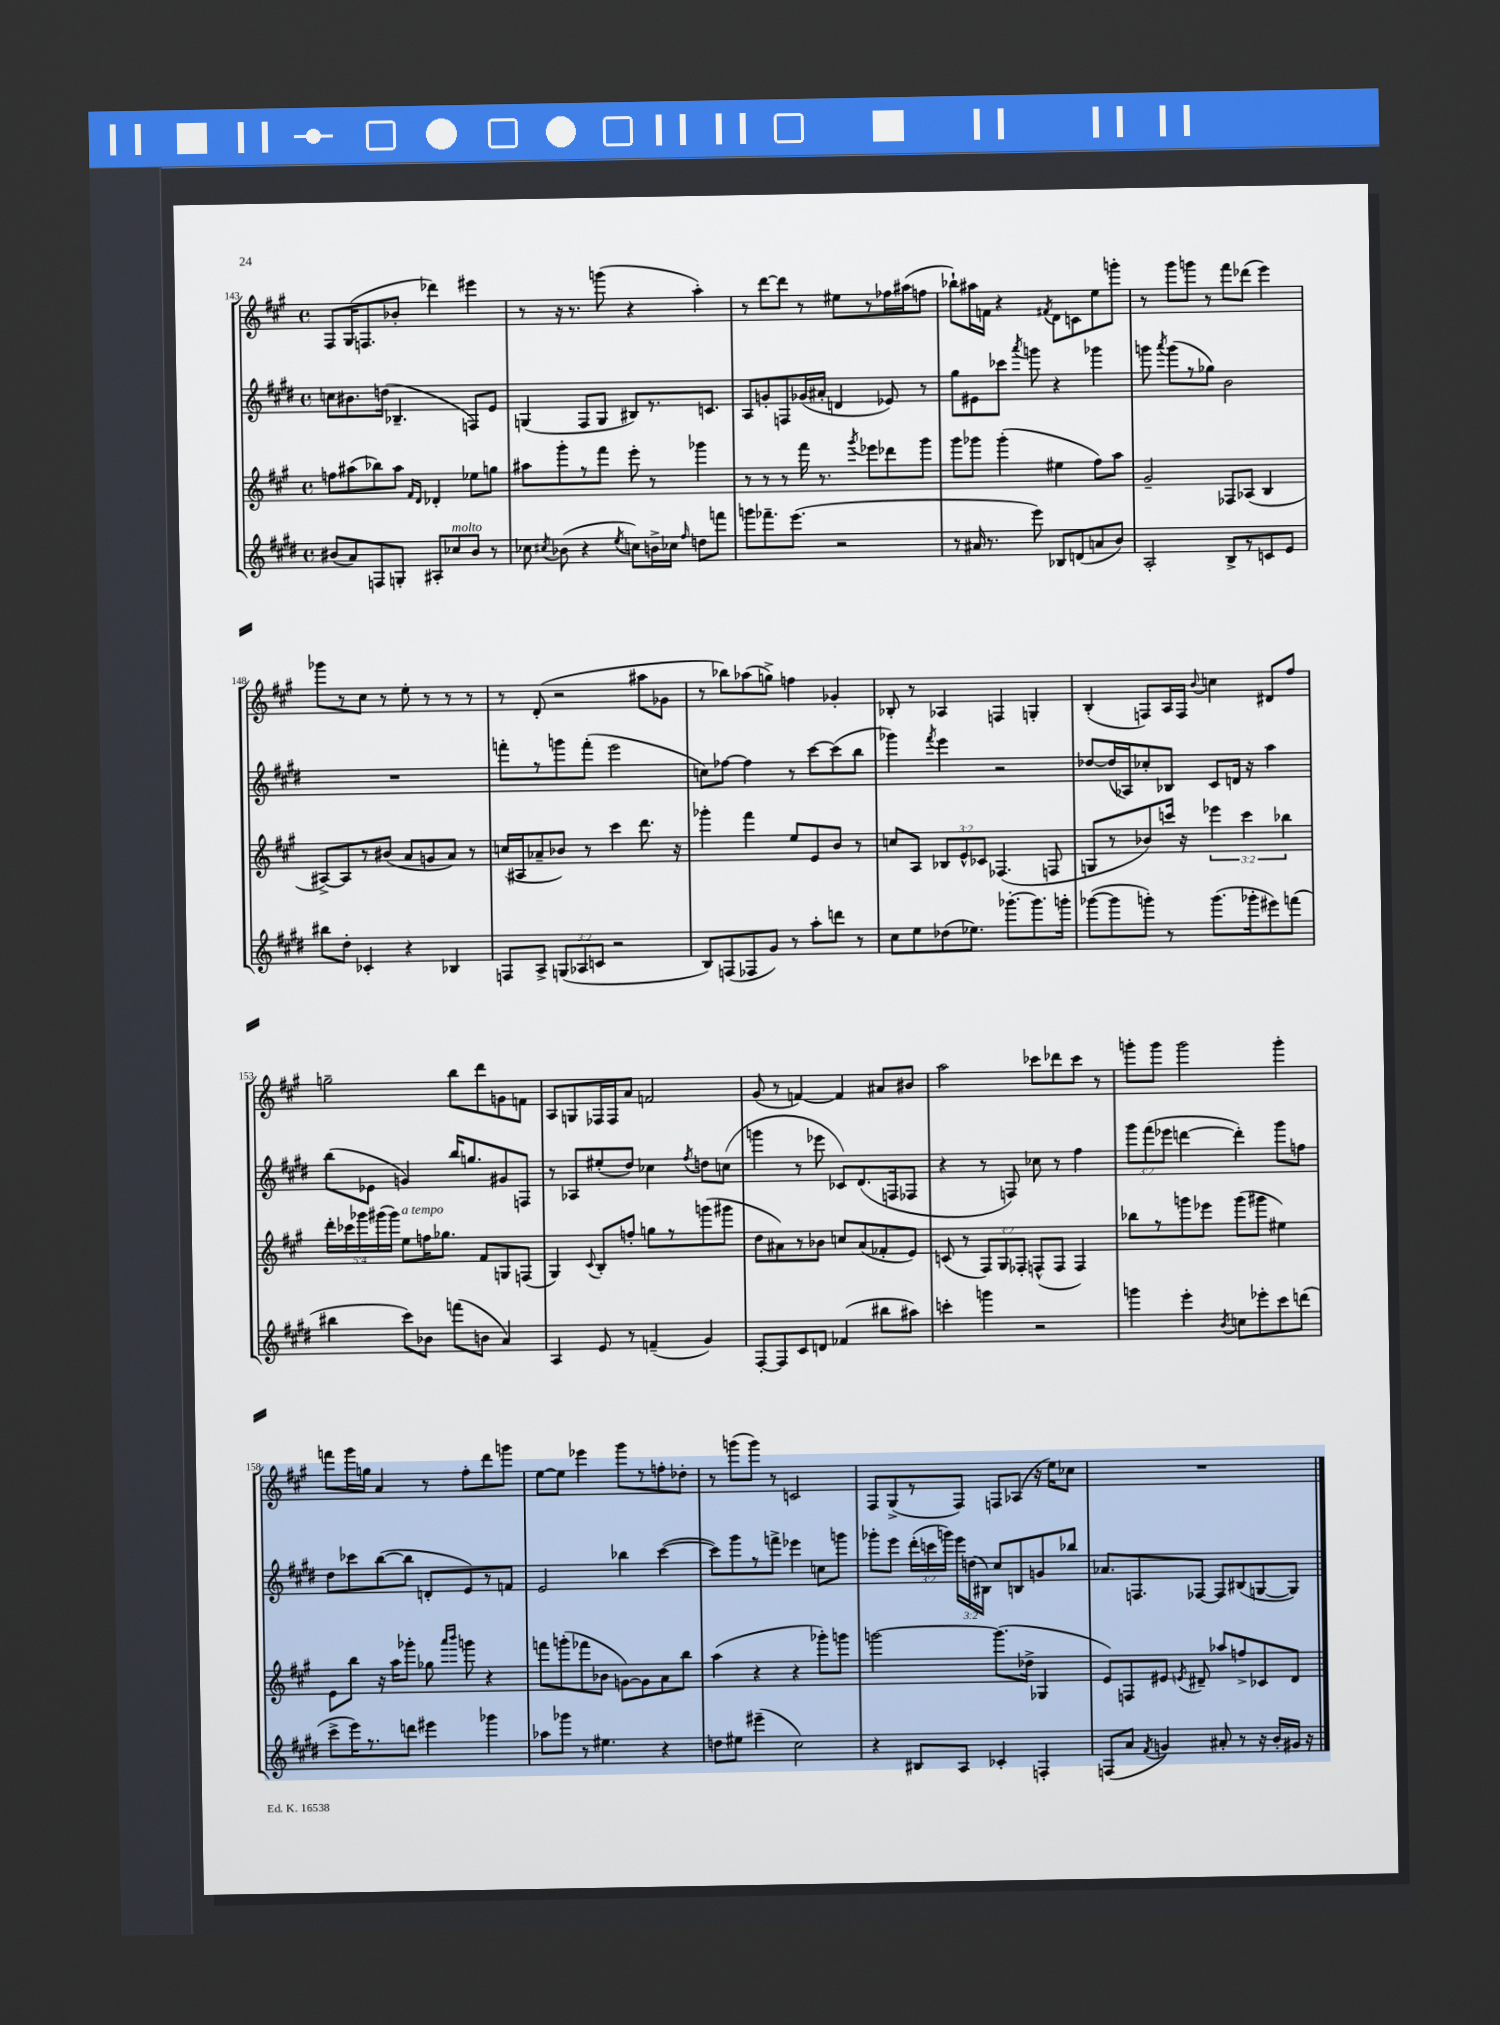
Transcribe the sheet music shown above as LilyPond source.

<<
\new StaffGroup <<
\new Staff = "s0" {
    \clef treble \key a \major \defaultTimeSignature \time 4/4
    \autoBeamOff fis8[ gis16( f8. bes'8]-. des'''4) eis'''4 |
    r8 r16 r8. g'''8( r4 a''4-.) |
    r8 d'''8[~ d'''8] r8 eis''8[ r8 fes''16 ais''16( f''8] |
    bes''8[-!) ais''16 f'16] r4 \acciaccatura { fis'8 } d'8[ c'8 e''8 g'''8]-. |
    r8 gis'''8[ g'''8] r8 fis'''8[ des'''8]( e'''4) |
    ges'''8[ r8 cis''8] r8 e''8-. r8 r8 r8 |
    r8 d'8-.( r2 ais''8[ ges'8] |
    r8 bes''8[) aes''8( g''8]->) f''4 ges'4-. |
    bes8-. r8 aes4 f4 g4-. |
    b4-.( f8[) a16 f16] \appoggiatura { b'8 } c''4 dis'8[ fis''8] |
    g''2-- b''8[ d'''8 g'8 f'8] |
    a8[ g8 fes16 fes16 a'8] f'2 |
    gis'8( r8 f'4~) f'4 ais'8[ bis'8] |
    a''2 ces'''8[ des'''8 ces'''8] r8 |
    g'''8[-. g'''8] g'''2 g'''4-. |
    f'''8[ gis'''16 g''16] a'4 r8 fis''8[-. d'''8 g'''8] |
    e''8[~ e''8] ees'''4 gis'''8[ r8 f''8-. des''8]-. |
    r8 g'''8[( g'''8]) r8 c'2 |
    fis8[ gis8->( r8 fis8]) f8[ aes8]( r16 e''16[) ces''8] |
    R1 \bar "|." |
}
\new Staff = "s1" {
    \clef treble \key e \major \defaultTimeSignature \time 4/4 \override Staff.TupletNumber.text = #tuplet-number::calc-fraction-text
    \autoBeamOff c''8[ bis'8. d''16]( bes4.-- f8[) e'8] |
    g4( fis8[ g8] bis8[) r8. c'8.] |
    a8[ g'8-. f8 ges'16( ais'16]-. d'4 ees'8) r8 |
    gis''8[ eis'8 ces'''8] \acciaccatura { a'''8 } g'''8 r4 ges'''4 |
    g'''8 \acciaccatura { a'''8 } g'''8[( r8 ges''8]) b'2 |
    R1 |
    f'''8[-. r8 g'''8 f'''8]-.( e'''2 |
    c''8[) fes''8]~ fes''4 r8 cis'''8[~ cis'''8( b''8] |
    ges'''4) \acciaccatura { fis'''8 } e'''4 r2 |
    des''8[~ des''16( aes16) ces''8-. bes8] cis'8[ d'16] r16 a''4 |
    b''8[( ees'8] g'4) b''16[ g''8. gis'8 f8] |
    r8 aes8[ eis''8-.( dis''8]) ces''4 \acciaccatura { fis''8 } d''8[ c''8]( |
    g'''4 r8 ees'''8 ces'8[) dis'8.( f16 fes8] |
    r4 r8 f8) ces''8 r8 fis''4 |
    \tuplet 3/2 { gis'''8[ fis'''8( ees'''8] } d'''4~ d'''4-.) gis'''8[ f''8] |
    dis''8[ ces'''8 b''8~( b''8] d'8[-. e'8) r8 f'8] |
    e'2 bes''4 cis'''4~( |
    cis'''8[) gis'''8 r8 f'''8]-> ees'''4 c''8[ g'''8] |
    ges'''8[-. e'''8] \tuplet 3/2 { dis'''16[-.( c'''16 g'''16]) } \tuplet 3/2 { e'''16[ d''16( bis16]) } cis''8[ b8 g'8 bes''8] |
    aes'8.[ f8. fes8]~ fes8[ bis8( g8~ g8]) \bar "|." |
}
\new Staff = "s2" {
    \clef treble \key a \major \defaultTimeSignature \time 4/4 \override Staff.TupletNumber.text = #tuplet-number::calc-fraction-text
    \autoBeamOff f''8[ ais''8( bes''8) ais''8] \grace { fis'16[ d'16] } des'4-. ees''8[ g''8] |
    ais''8[ gis'''8-. r8 fis'''8] e'''8-. r8 ges'''4 |
    r8 r8 r8 fis'''16 r8. \acciaccatura { gis'''8 } ees'''8[ des'''8 gis'''8] |
    gis'''8[ ges'''8] ges'''4-.( eis''4 fis''8[) a''8] |
    gis'2-- fes8[ aes8]( b4 |
    ais8[~->) ais8 r8 bis'8]( a'8[ g'8 a'8]) r8 |
    c''16[( ais16 aes'8-- bes'8]) r8 cis'''4 d'''8. r16 |
    ges'''4-. fis'''4 e''8[ e'8 b'8] r8 |
    c''8[ a8] \tuplet 3/2 { bes8[ e'8-^ ces'8] } fes4.( f8 |
    g8[ r8 bes'8) c'''16] r16 \tuplet 3/2 { ees'''4 c'''4 bes''4 } |
    \tuplet 5/4 { d'''16[-. ces'''16 ges'''16 gis'''16( gis'''16]) } e''8[^\markup { \italic "a tempo" } f''16 ges''8.] fis'8[ g8 f8]( |
    gis4) \appoggiatura { cis'8 } b8[-. f''8]-. g''8[ r8 g'''8( gis'''8] |
    d''8[ ais'8) r8 bes'8] c''8[ ais'8( fes'8-. e'8]) |
    c'8( r8 \tuplet 3/2 { fis8[) gis8 fes8]-. } f8[-^( f8] f4) |
    bes''8[ r8 g'''8 ees'''8] g'''8[( gis'''8] eis''4) |
    e'8[ b''8] r16 a''16[ ges'''8]-. ges''8 \grace { a'''16[ b'''16] } g'''8 r4 |
    f'''8[ g'''8-.( fes'''8 bes'8] g'8[~) g'8 a'8 b''8] |
    a''4( r4 r4 ges'''8[-.) g'''8] |
    g'''2~ g'''8.[( des''16]-> ges4 |
    e'8[) f8 eis'8] \acciaccatura { e'8 } dis'8-- aes''8[ f''8-> ces'8 dis'8] \bar "|." |
}
\new Staff = "s3" {
    \clef treble \key e \major \defaultTimeSignature \time 4/4 \override Staff.TupletNumber.text = #tuplet-number::calc-fraction-text
    \autoBeamOff bis'8[( a'8) f8 g8]-. ais8[-. ces''8^\markup { \italic "molto" } bis'8] r8 |
    ces''8 \acciaccatura { cis''8 } bes'8( r4 \acciaccatura { e''8 } c''8[) b'16-> ces''16] \grace { fis''16 } d''8[ f'''8] |
    g'''8[ fes'''8.-- e'''8.]( r2 |
    r8 ais'16 r8. e'''8) bes8[ d'8( a'8 b'8]) |
    a2-. b8[-> r8 c'8 e'8] |
    bis''8[ dis''8]-. ces'4-. r4 bes4 |
    f8[ a8]-> \tuplet 3/2 { g8[( aes8 c'8] } r2 |
    b8[) f8( fes8 gis'8]) r8 a''8[-. d'''8] r8 |
    cis''8[ e''8 des''8( ees''8.]) ges'''8.[~-. ges'''8. g'''16]-. |
    ges'''8[~( ges'''8 g'''8]-.) r8 g'''8.[( ges'''16-. eis'''8) f'''8]( |
    bis''4 cis'''8[) bes'8] f'''8[( b'8] a'4) |
    a4 e'8 r8 f'4--( gis'4) |
    fis8[~-. fis8 cis'8 d'8] fes'4( bis''8[ ais''8]) |
    c'''4-. g'''4 r2 |
    g'''4 e'''4-. \acciaccatura { b'8 } c''8[ ees'''8-. cis'''8 d'''8]( |
    cis'''8[-> e'''16) r8. d'''8] eis'''4 ges'''4 |
    aes''8[ ges'''8] r8 eis''4. r4 |
    d''8[ eis''8] eis'''4--( cis''2) |
    r4 bis8[ a8] ces'4-. f4-. |
    f8[( a'8] \acciaccatura { fis'8 } g'4) ais'8-. r8 r16 b'16[-. gis'16] r16 \bar "|." |
}
>>
>>
\layout { \context { \Score currentBarNumber = #143 } }
